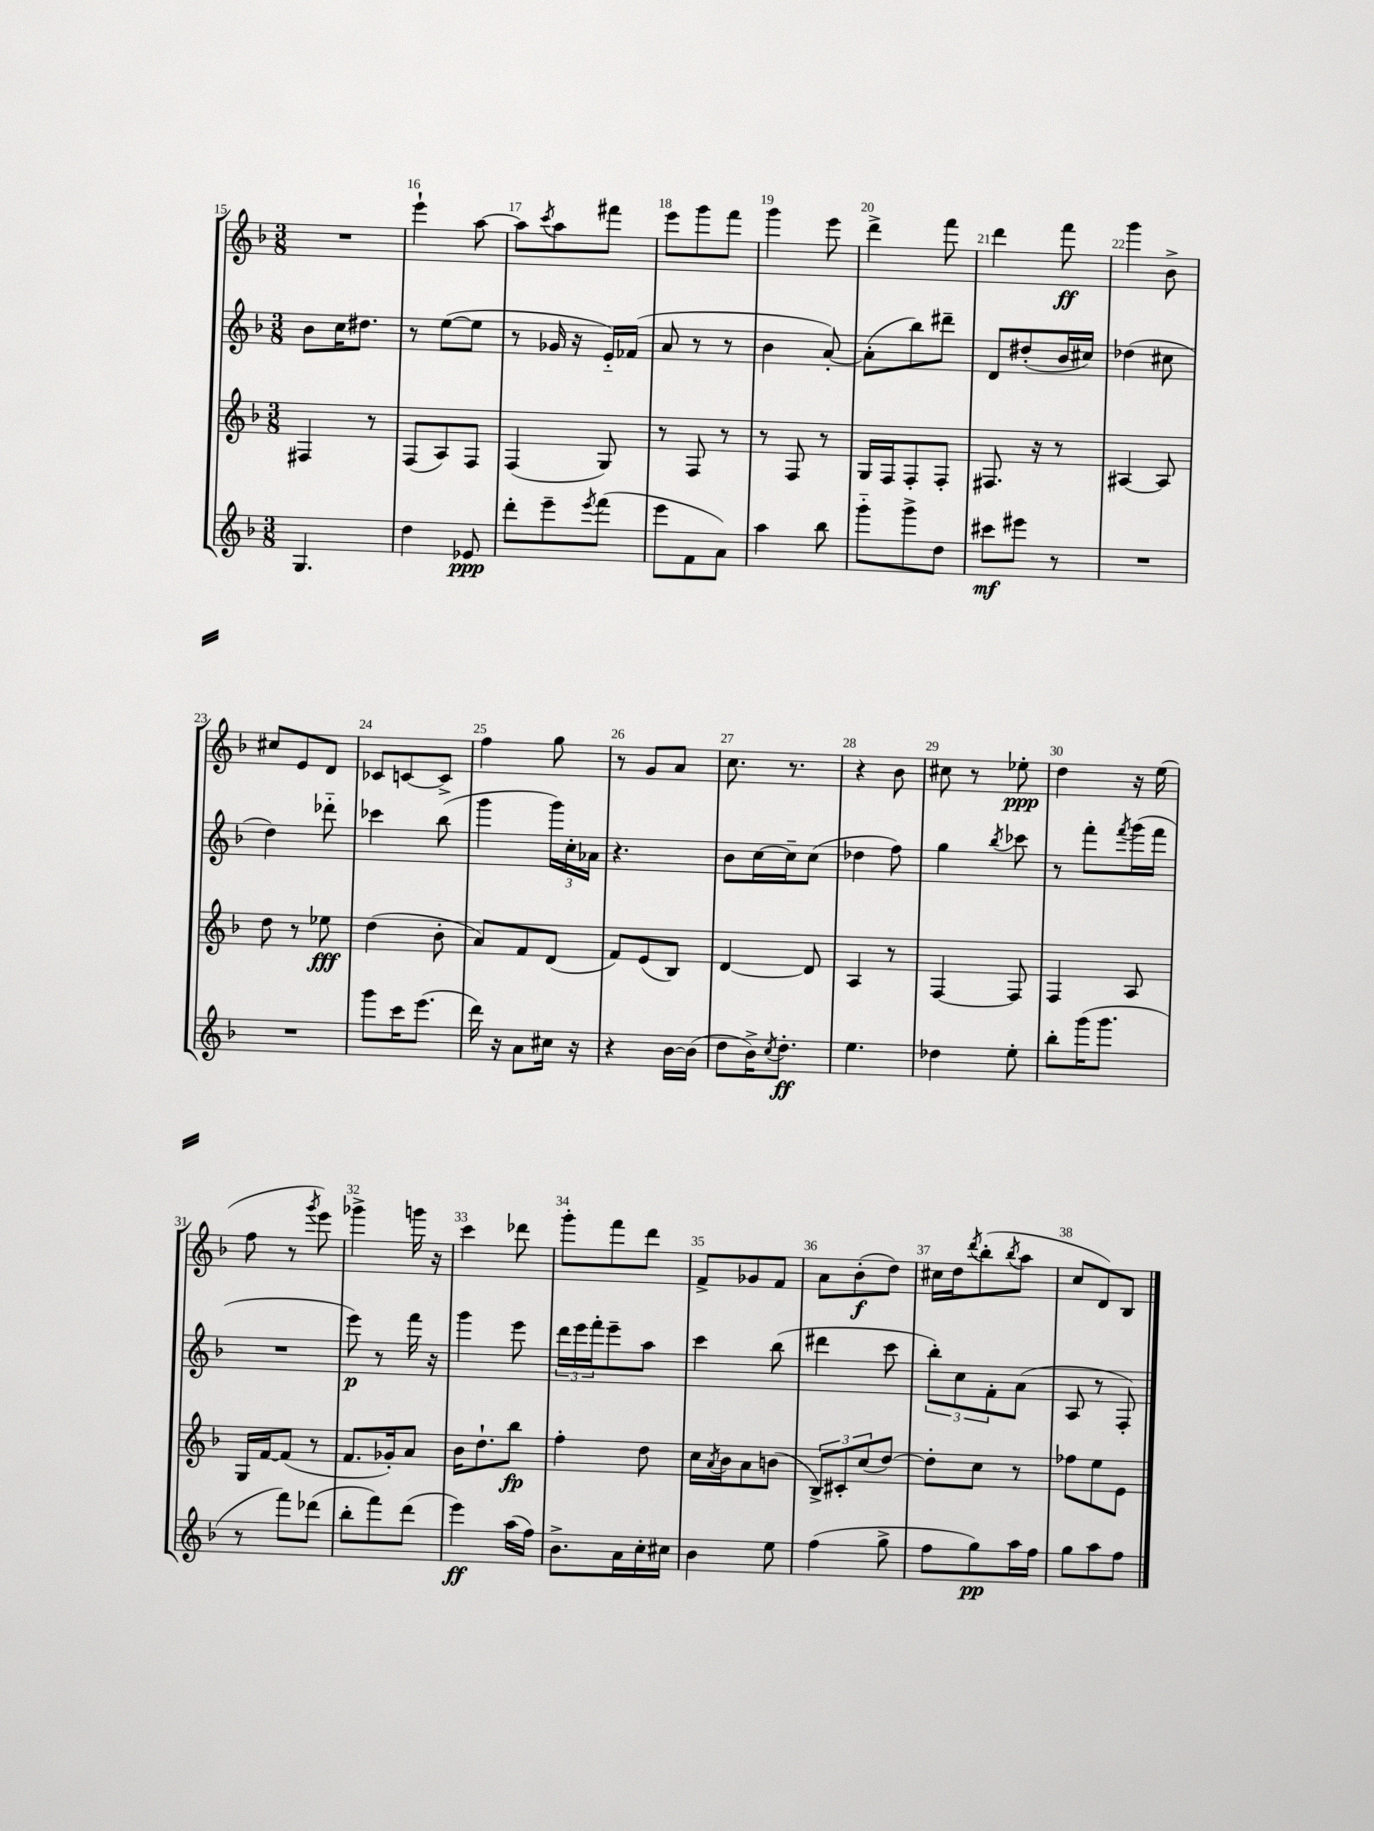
<<
\new StaffGroup <<
\new Staff = "s0" {
    \clef treble \key f \major \numericTimeSignature \time 3/8
    R4. |
    e'''4-! a''8~ |
    a''8 \acciaccatura { c'''8 } a''8 fis'''8 |
    e'''8 g'''8 f'''8 |
    g'''4 e'''8 |
    d'''4-> f'''8 |
    d'''4 f'''8\ff |
    g'''4 bes'8-> |
    cis''8 e'8 d'8 |
    ces'8 c'8~ c'8-> |
    f''4 g''8 |
    r8 g'8 a'8 |
    c''8. r8. |
    r4 bes'8 |
    cis''8 r8 ees''8-.\ppp |
    d''4 r16 e''16( |
    f''8 r8 \acciaccatura { g'''8 } e'''8) |
    ges'''4-> g'''16 r16 |
    c'''4 des'''8 |
    g'''8-. f'''8 d'''8 |
    f'8-> ges'8 f'8 |
    a'8 bes'8-.\f( d''8) |
    cis''16 d''16 \acciaccatura { d'''8 } bes''8-.( \acciaccatura { bes''8 } a''8 |
    c''8 d'8) bes8 \bar "|." |
}
\new Staff = "s1" {
    \clef treble \key f \major \numericTimeSignature \time 3/8
    bes'8 c''16 dis''8. |
    r8 e''8~( e''8 |
    r8 ges'16 r16 e'16-_) fes'16( |
    a'8 r8 r8 |
    bes'4 a'8~-.) |
    a'8-.( bes''8) dis'''8-- |
    d'8 dis''8-.( bes'16 cis''16) |
    des''4( cis''8 |
    d''4) des'''8-_ |
    ces'''4 bes''8( |
    g'''4 \tuplet 3/2 { g'''16) c''16-. aes'16 } |
    r4. |
    bes'8 c''16~ c''16-- c''8( |
    des''4 f''8) |
    g''4 \acciaccatura { bes''8 } ces'''8 |
    r8 f'''8-. \acciaccatura { f'''8 } g'''16( f'''16 |
    R4. |
    e'''8\p) r8 f'''16 r16 |
    g'''4 e'''8 |
    \tuplet 3/2 { d'''16 e'''16 f'''16-. } e'''8-- a''8 |
    c'''4 bes''8( |
    dis'''4 c'''8 |
    \tuplet 3/2 { bes''8-.) c''8 f'8-. } a'8( |
    a8 r8 f8-.) \bar "|." |
}
\new Staff = "s2" {
    \clef treble \key f \major \numericTimeSignature \time 3/8
    fis4 r8 |
    f8( a8) f8 |
    f4( g8) |
    r8 f8 r8 |
    r8 f8 r8 |
    g16 f16 f8-. f8-. |
    fis8. r16 r8 |
    ais4~ ais8 |
    d''8 r8 ees''8\fff |
    d''4( bes'8-. |
    a'8) f'8 d'8( |
    f'8) e'8( bes8) |
    d'4~ d'8 |
    a4 r8 |
    f4~ f8 |
    f4 a8 |
    g16 f'16~ f'8( r8 |
    f'8. ges'16-.) a'8 |
    bes'16 d''8.-! bes''8\fp |
    f''4-. d''8 |
    c''16 \acciaccatura { a'8 } bes'16 a'8 b'8( |
    \tuplet 3/2 { bes8->) cis'8-. c''8( } d''8~) |
    d''8-. c''8 r8 |
    fes''8 e''8 e'8 \bar "|." |
}
\new Staff = "s3" {
    \clef treble \key f \major \numericTimeSignature \time 3/8
    g4. |
    d''4 ees'8\ppp |
    d'''8-. e'''8-- \acciaccatura { e'''8 } f'''8( |
    e'''8 f'8 a'8) |
    a''4 bes''8 |
    g'''8-_ g'''8-> d''8 |
    cis'''8\mf eis'''8 r8 |
    R4. |
    R4. |
    g'''8 c'''16 e'''8.( |
    d'''16) r16 a'8 cis''16 r16 |
    r4 bes'16~ bes'16( |
    d''8 bes'16->) \acciaccatura { c''8 } d''8.-.\ff |
    e''4. |
    des''4 e''8-. |
    bes''8-. g'''16( g'''8. |
    r8 f'''8) des'''8( |
    bes''8-. f'''8) d'''8( |
    e'''4\ff) a''16( f''16) |
    bes'8.-> a'16 c''16-. cis''16 |
    bes'4 e''8 |
    f''4( g''8-> |
    f''8 g''8\pp) a''16 f''16 |
    g''8 a''8 f''8 \bar "|." |
}
>>
>>
\layout { \context { \Score currentBarNumber = #15 \override BarNumber.break-visibility = ##(#f #t #t) barNumberVisibility = #all-bar-numbers-visible } }
